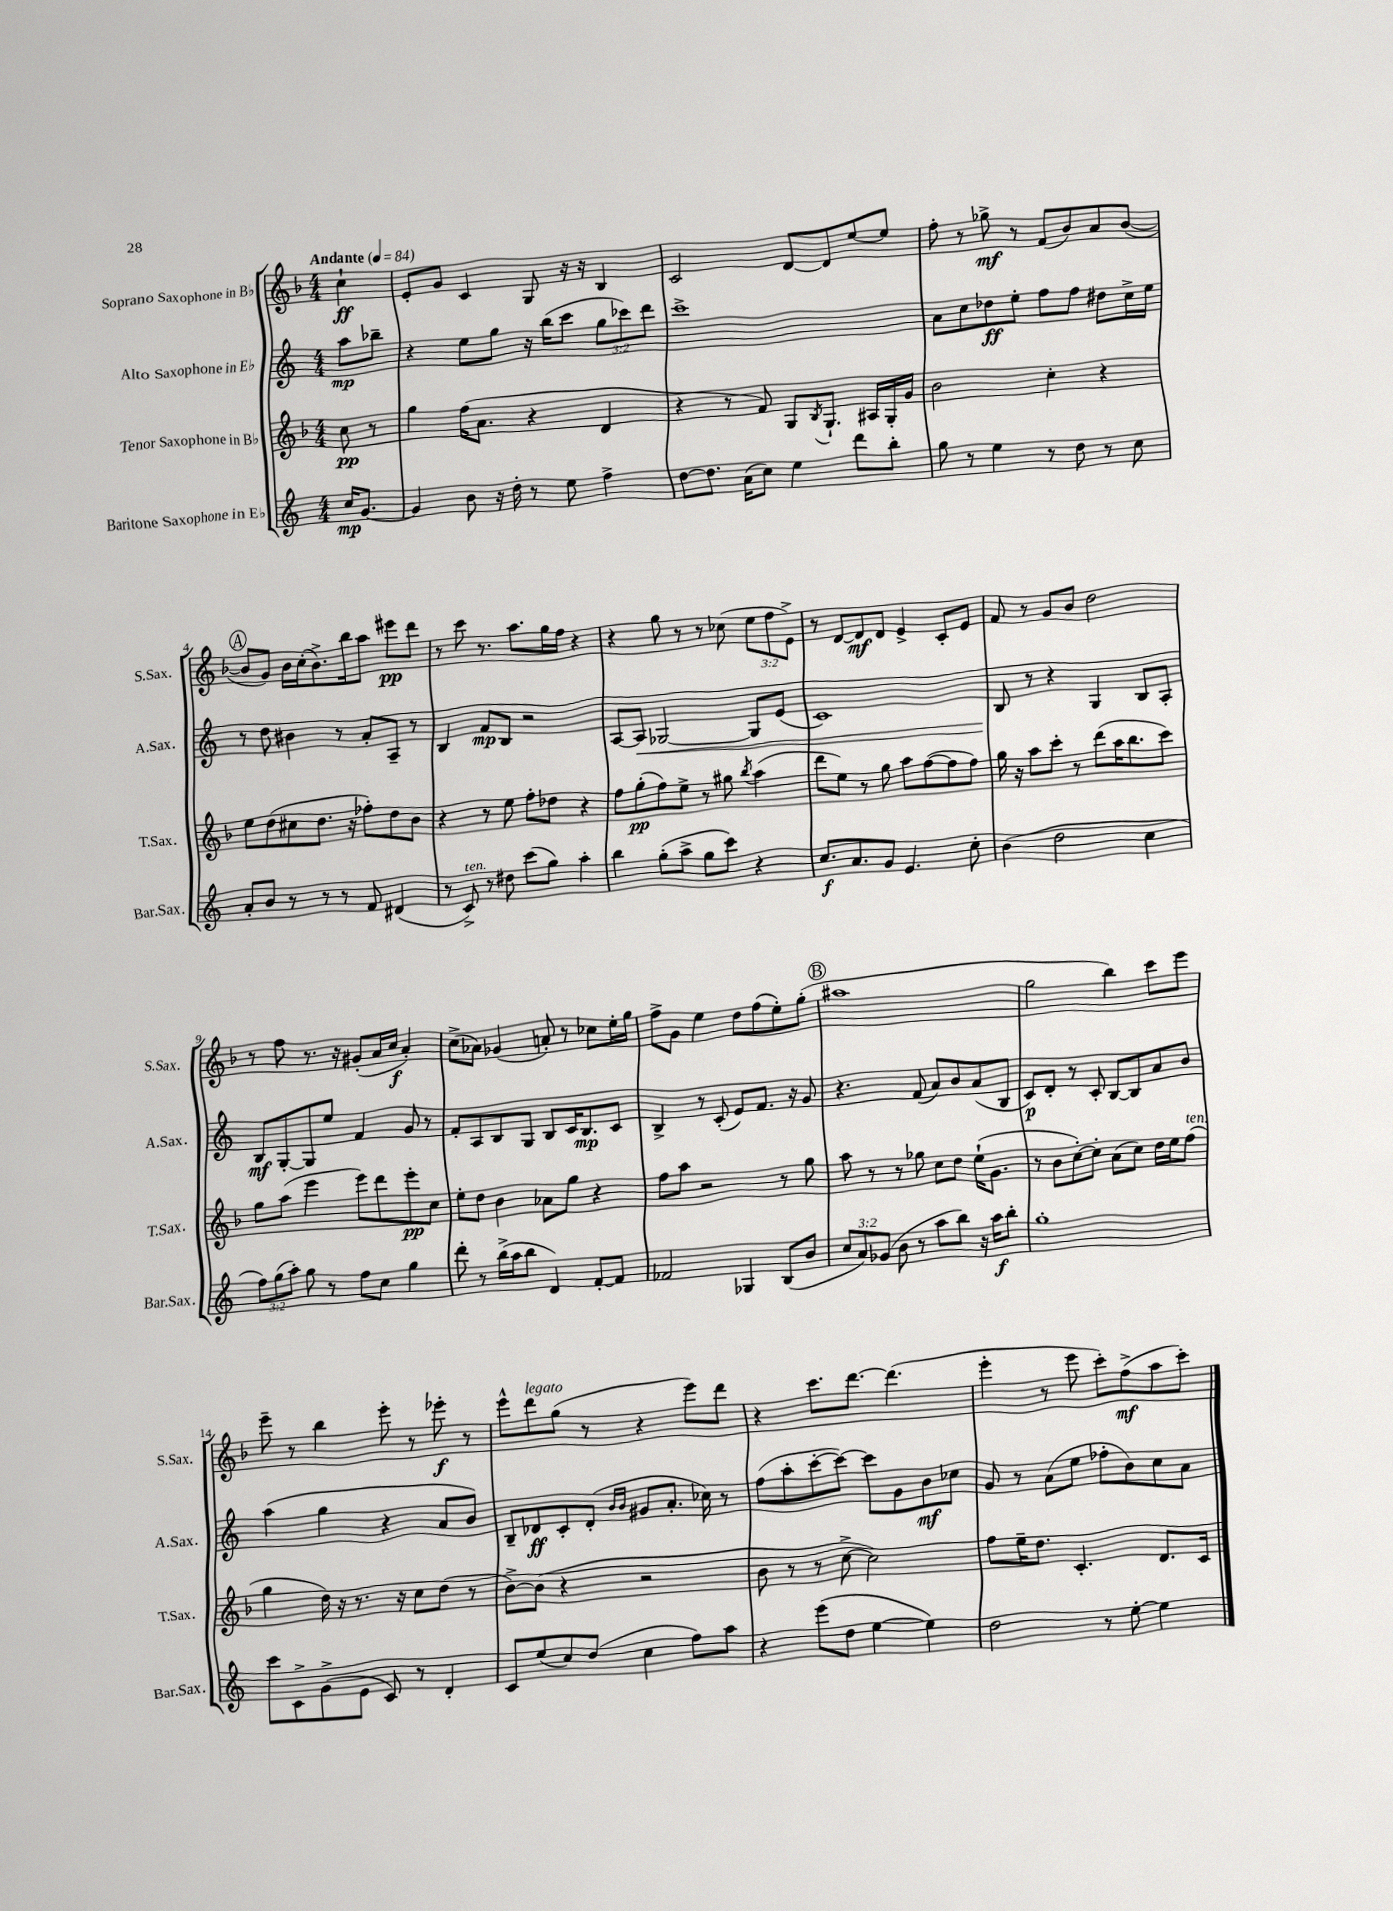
<<
\new StaffGroup <<
\new Staff = "s0" \with { instrumentName = "Soprano Saxophone in Bb" shortInstrumentName = "S.Sax." } {
    \clef treble \key f \major \numericTimeSignature \time 4/4 \override Staff.TupletNumber.text = #tuplet-number::calc-fraction-text \partial 4 \tempo "Andante" 4 = 84
    c''4-!\ff |
    e'8-. g'8 c'4 g8 r16 r16 bes4 |
    c'2 d'8~ d'8 e''8~ e''8 |
    f''8-. r8 ges''8->\mf r8 f'8( bes'8) a'8 bes'8~( |
    \mark \markup { \circle "A" } bes'8 g'8) bes'16 c''16-.( bes'8.->) bes''16 a''8 eis'''8\pp d'''8 |
    r8 c'''8 r8. a''8. g''16 f''16 r4 |
    r4 g''8 r8 r8 ces''8( \tuplet 3/2 { e''8 f''8 e'8->) } |
    r8 d'8~ d'8\mf d'8 e'4-> c'8-. e'8 |
    f'8 r8 g'8 bes'8 d''2 |
    r8 f''8 r8. r16 gis'8-.( a'16 c''16\f a'4-.) |
    c''8->( aes'8) ges'4( a'8-.) r8 ces''8 e''16-. g''16 |
    f''8-> g'8 e''4 d''8 f''8( e''8-.) g''8-.( |
    \mark \markup { \circle "B" } ais''1 |
    g''2 bes''4) c'''8 e'''8 |
    e'''8-- r8 bes''4 e'''8-. r8 ees'''8-.\f r8 |
    e'''8-^ d'''8^\markup { \italic "legato" } g''8( r8 r4 e'''8) d'''8 |
    r4 c'''8. d'''8.~ d'''4.( |
    e'''4-. r8 e'''8 c'''8-.) f''8->\mf( a''8 c'''8-.) \bar "|." |
}
\new Staff = "s1" \with { instrumentName = "Alto Saxophone in Eb" shortInstrumentName = "A.Sax." } {
    \clef treble \key c \major \numericTimeSignature \time 4/4 \override Staff.TupletNumber.text = #tuplet-number::calc-fraction-text \partial 4
    a''8\mp bes''8-- |
    r4 e''8 g''8 r16 b''16( c'''8 \tuplet 3/2 { g''8 ces'''8) d'''8 } |
    c'''1-> |
    a'8 c''8 des''8\ff e''8-. f''8 f''8 dis''8 c''16-> e''16 |
    \mark \markup { \circle "A" } r8 d''8 bis'4 r8 a'8-. a8-- r8 |
    b4 f'8\mp b8 r2 |
    a8~ a8\< ges2~ ges8 e'8( |
    c'1) |
    b8\! r8 r4 g4 b8 a8-. |
    b8\mf g8~-. g8 e''8 f'4 g'8 r8 |
    f'8-. a8 b8 g8 b8 c'16 b8.\mp c'8 |
    b4-> r8 c'8-.( e'8) f'8. r16 g'8 |
    \mark \markup { \circle "B" } r4. f'8( a'8) b'8 a'8( b8 |
    c'8\p) d'8-. r8 c'8-. b8~ b8 a'8 b'8 |
    a''4( g''4 r4 a'8 b'8) |
    b8-- des'8\ff c'8-. des'8-.( \grace { b'16 b'16 } gis'8 a'8.-. ces''16) r8 |
    f''8( a''8-. c'''8~-. c'''8~) c'''8 g'8 b'8\mf ces''8 |
    g'8 r8 a'8( e''8 fes''8-. b'8) c''8 a'8 \bar "|." |
}
\new Staff = "s2" \with { instrumentName = "Tenor Saxophone in Bb" shortInstrumentName = "T.Sax." } {
    \clef treble \key f \major \numericTimeSignature \time 4/4 \partial 4
    c''8\pp r8 |
    g''4 f''16( a'8. r4 d'4 |
    r4 r8 f'8) g8 \acciaccatura { bes8 } g8.-! ais16 g16-. g'16 |
    bes'2 c''4-. r4 |
    \mark \markup { \circle "A" } e''8 d''8( cis''8 d''8. r16 fes''8-.) d''8 bes'8 |
    r4 r8 e''8 f''8-. des''8 r4 |
    f''8 g''8-.\pp( f''8) e''8-> r8 gis''8 \acciaccatura { bes''8 } a''4( |
    d'''8 e''8) r8 g''8 a''8 f''8~( f''8 f''8) |
    g''16 r16 a''8 c'''8-. r8 d'''8( a''16 bes''8. c'''8) |
    g''8 a''8( e'''4 e'''8) d'''8 e'''8-.\pp c''8 |
    e''8-. d''8 bes'4 aes'8 g''8 r4 |
    f''8 a''8 r2 r8 g''8 |
    \mark \markup { \circle "B" } a''8 r8 r8 ges''8 c''8 d''8 e''16-!( g'8. |
    r8 bes'8 c''8~-.) c''8-. a'8( c''8) d''16 e''16 f''8^\markup { \italic "ten." }( |
    g''4 d''16) r16 r8. r16 c''8 d''8( r8 |
    bes'8~->) bes'8( r4 r2 |
    bes'8 r8 r8 c''8~-> c''2) |
    f''8 e''16-- d''8. c'4.-. d'8. c'16 \bar "|." |
}
\new Staff = "s3" \with { instrumentName = "Baritone Saxophone in Eb" shortInstrumentName = "Bar.Sax." } {
    \clef treble \key c \major \numericTimeSignature \time 4/4 \override Staff.TupletNumber.text = #tuplet-number::calc-fraction-text \partial 4
    c''16\mp g'8.~ |
    g'4 b'8 r16 d''16-. r8 e''8 f''4-> |
    d''8~ d''8. a'16( c''8) e''4 d'''8 b''8-. |
    g''8 r8 e''4 r8 d''8 r8 c''8 |
    \mark \markup { \circle "A" } a'8-. b'8 r8 r8 r8 f'8 dis'4( |
    r8 c'8->^\markup { \italic "ten." }) r8 dis''8 c'''8( g''8) a''4-. |
    b''4 g''8-.( a''8-> g''8 c'''8) r4 |
    c''8.\f a'8. g'8 e'4. c''8-. |
    b'4( d''2 c''4 |
    \tuplet 3/2 { f''8) g''8( a''8-.) } g''8 r8 f''8 c''8 g''4 |
    d'''8-. r8 b''16->( a''16 b''8 d'4) f'8~-. f'8 |
    fes'2 ges4 b8( b'8 |
    \mark \markup { \circle "B" } \tuplet 3/2 { c''8 a'8) ges'8( } b'8 r8 a''8 b''8) r16 a''16\f b''8-. |
    g''1-. |
    c'''8 c'8-> g'8->( e'8 c'8) r8 d'4-. |
    c'8 e''8( c''8) d''8( c''4 f''8) a''8 |
    r4 e'''8( d''8 e''4~ e''4) |
    d''2 r8 e''8~-. e''4 \bar "|." |
}
>>
>>
